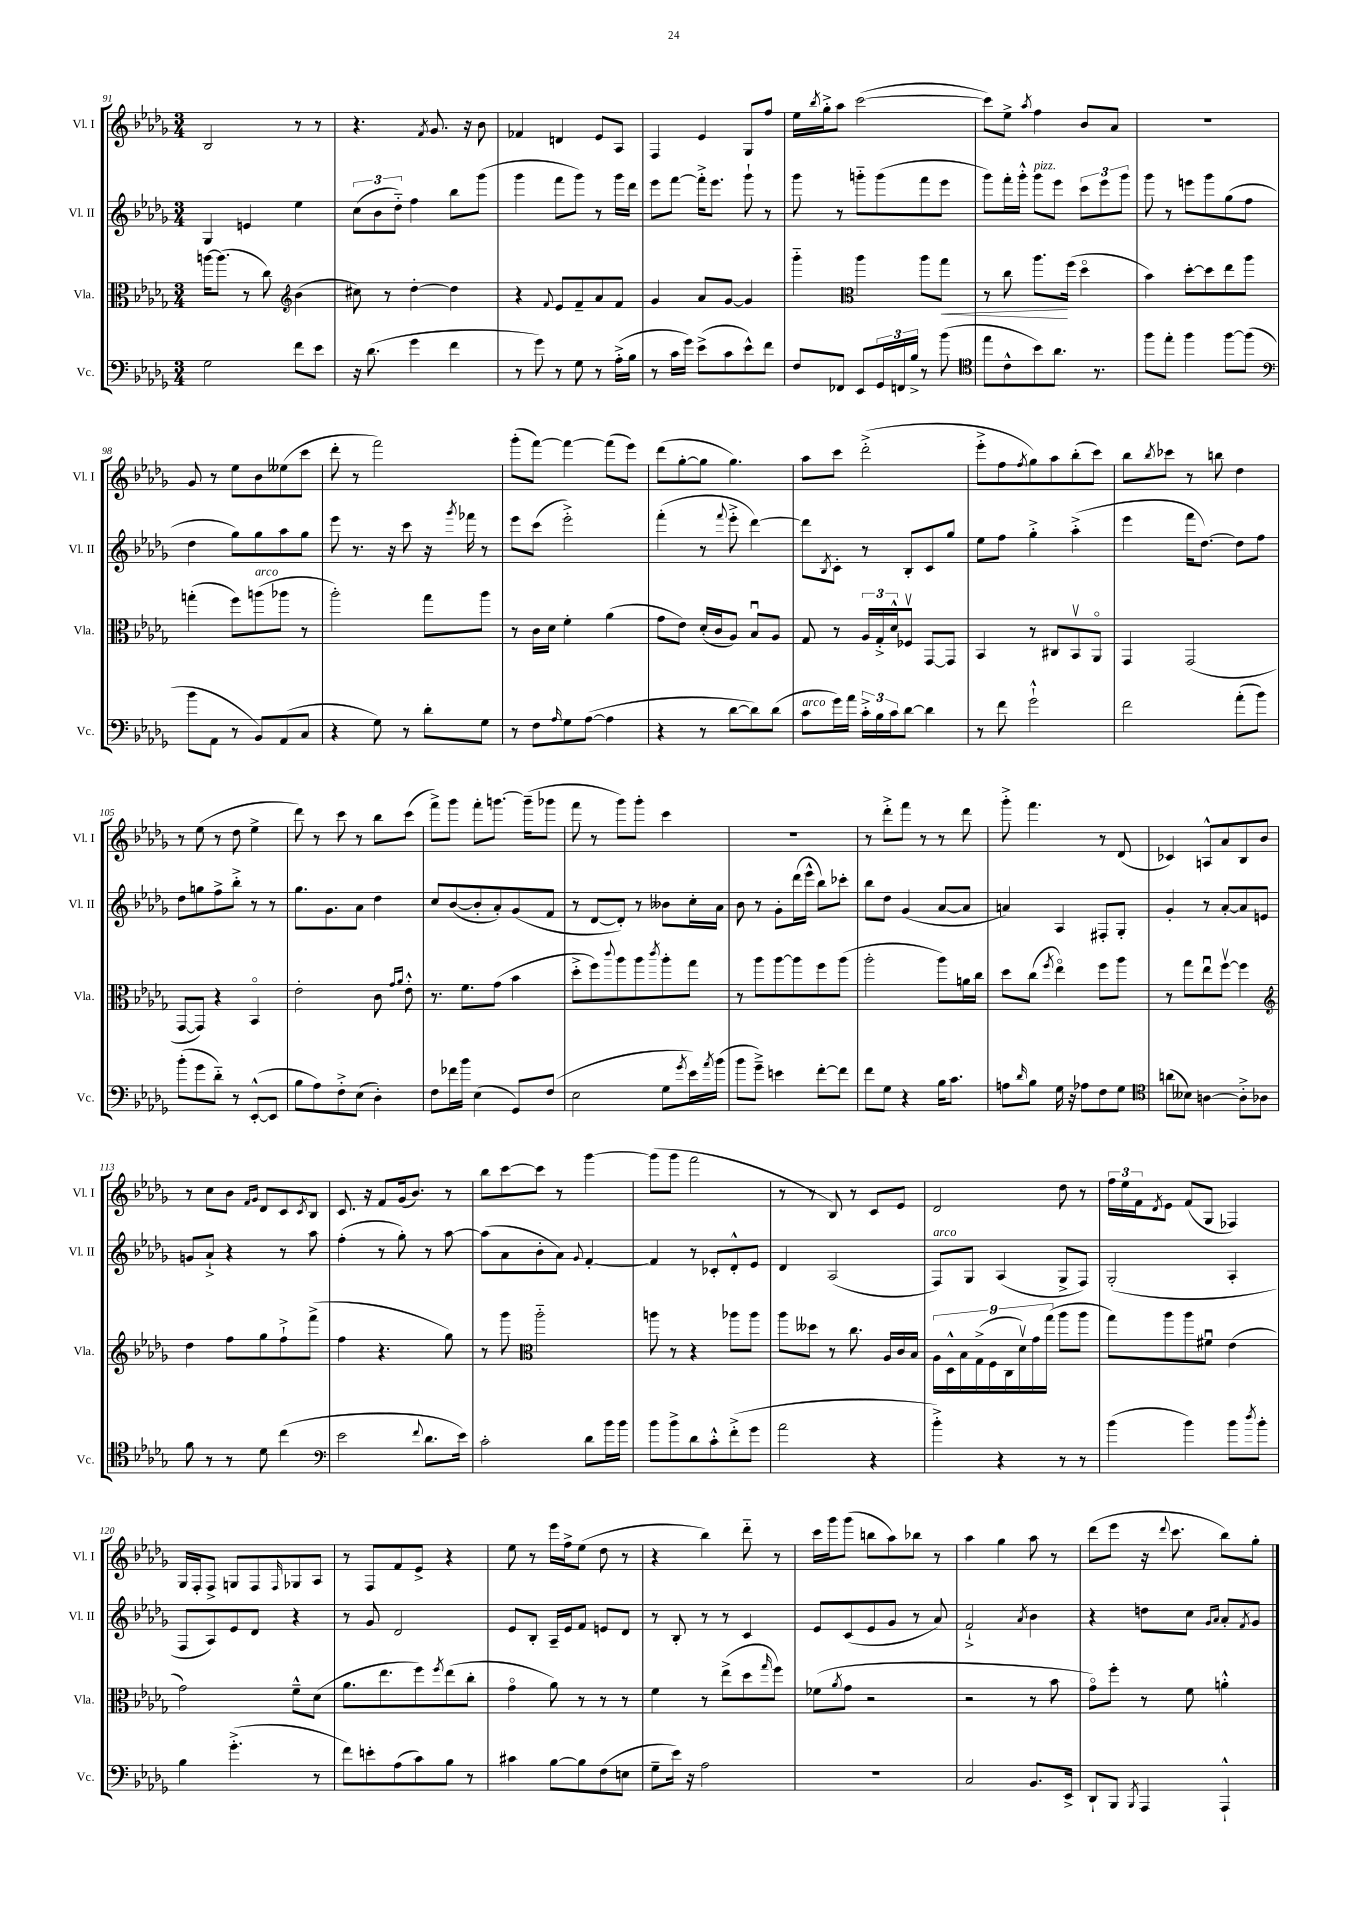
<<
\new StaffGroup <<
\new Staff = "s0" \with { instrumentName = "Vl. I" shortInstrumentName = "Vl. I" } {
    \clef treble \key des \major \numericTimeSignature \time 3/4
    bes2 r8 r8 |
    r4. \acciaccatura { f'8 } ges'8. r16 bes'8 |
    fes'4 d'4 ees'8 aes8 |
    f4 ees'4 ges8 f''8 |
    ees''16 \acciaccatura { bes''8 } ges''16-.-> aes''8 c'''2~( |
    c'''8) ees''8-> \acciaccatura { aes''8 } f''4 bes'8 aes'8 |
    R2. |
    ges'8 r8 ees''8 bes'8 eeses''8( c'''8 |
    des'''8-. r8 f'''2) |
    ges'''8-.( f'''8~) f'''4~ f'''8( ees'''8) |
    des'''8( ges''8~-. ges''8 ges''4.) |
    aes''8 c'''8 des'''2-.->( |
    ees'''8-.-> f''8 \acciaccatura { f''8 } ges''8) aes''8 bes''8-.( c'''8) |
    bes''8 \acciaccatura { bes''8 } ces'''8 r8 b''8 des''4 |
    r8 ees''8( r8 des''8 ees''4-> |
    des'''8) r8 c'''8 r8 bes''8 c'''8( |
    f'''8->) ges'''8 f'''8-. g'''8.~ g'''16--( ges'''8 |
    f'''8 r8 ges'''8) ges'''8-. c'''4 |
    R2. |
    r8 des'''8-.-> f'''8 r8 r8 des'''8 |
    ges'''8-.-> f'''4. r8 des'8( |
    ces'4) a8-^ aes'8 bes8 bes'8 |
    r8 c''8 bes'8 \grace { f'16 ges'16 } des'8 c'8 \acciaccatura { c'8 } bes8 |
    c'8. r16 f'8 ges'16( bes'8.) r8 |
    bes''8 c'''8~ c'''8 r8 ges'''4~ |
    ges'''8( ges'''8 f'''2 |
    r8 r8 bes8) r8 c'8 ees'8 |
    des'2 des''8 r8 |
    \tuplet 3/2 { f''16 ees''16 f'16 } \acciaccatura { des'8 } ees'8 f'8( ges8 fes4) |
    ges16 f16-. f8-> g8 f8 \grace { f16 } ges8 aes8 |
    r8 f8 f'8 ees'8-> r4 |
    ees''8 r8 ees'''16 f''16-> ees''8( des''8 r8 |
    r4 bes''4) des'''8-_ r8 |
    c'''16 ges'''16 ges'''8( b''8 aes''8) bes''8 r8 |
    aes''4 ges''4 aes''8 r8 |
    des'''8( ees'''8 r16 \appoggiatura { des'''8 } c'''8. bes''8) ges''8-. \bar "|." |
}
\new Staff = "s1" \with { instrumentName = "Vl. II" shortInstrumentName = "Vl. II" } {
    \clef treble \key des \major \numericTimeSignature \time 3/4
    ges4 e'4 ees''4 |
    \tuplet 3/2 { c''8( bes'8 des''8-_) } f''4 bes''8 ges'''8( |
    ges'''4 f'''8 ges'''8) r8 ges'''16 des'''16 |
    ees'''8 f'''8~ f'''16-.-> ees'''8. ges'''8-! r8 |
    ges'''8 r8 g'''8-_ g'''8( f'''8 ees'''8 |
    ges'''8) f'''16-. ges'''16-.-^ ges'''8^\markup { \italic "pizz." } ees'''8 \tuplet 3/2 { c'''8 ees'''8 ges'''8 } |
    ges'''8 r8 e'''8 ges'''8 ges''8( f''8 |
    des''4 ges''8) ges''8 aes''8 ges''8 |
    ees'''8 r8. r16 c'''8 r16 \acciaccatura { ges'''8 } fes'''16 r8 |
    ees'''8 c'''8( ees'''2-.->) |
    f'''4-.( r8 \appoggiatura { f'''8 } ees'''8-.-> des'''4~) |
    des'''8 \acciaccatura { bes8 } c'8-. r8 bes8-. c'8 ges''8 |
    ees''8 f''8 ges''4-.-> aes''4-.->( |
    ees'''4 f'''16 des''8.~) des''8 f''8 |
    des''8 g''8 f''8-> bes''8-.-> r8 r8 |
    ges''8. ges'8. aes'8 des''4 |
    c''8 bes'8~( bes'8-. aes'8-.) ges'8( f'8 |
    r8 des'8~ des'8-.) r8 beses'8 c''16-. aes'16 |
    bes'8 r8 ges'8-. des'''16( ees'''16-^ bes''8) ces'''8-. |
    bes''8 des''8 ges'4( aes'8~ aes'8 |
    a'4) aes4 fis8-. ges8-. |
    ges'4-. r8 aes'8~-. aes'8 e'8 |
    g'8 aes'8-!-> r4 r8 aes''8 |
    f''4-.( r8 ges''8-.) r8 aes''8~ |
    aes''8( aes'8 bes'8-. aes'8) \appoggiatura { ges'8 } f'4~-. |
    f'4 r8 ces'8-. des'8-.-^ ees'8 |
    des'4 aes2( |
    f8^\markup { \italic "arco" }) ges8 aes4( ges8-> f8) |
    ges2-.( aes4-. |
    f8 aes8) ees'8 des'8 r4 |
    r8 ges'8 des'2 |
    ees'8 bes8-. aes16-- ees'16 f'8 e'8 des'8 |
    r8 bes8-. r8 r8 c'4 |
    ees'8 c'8( ees'8 ges'8 r8 aes'8) |
    f'2-!-> \acciaccatura { aes'8 } bes'4 |
    r4 d''8 c''8 \grace { ges'16 aes'16 } aes'8-. \acciaccatura { f'8 } ges'8 \bar "|." |
}
\new Staff = "s2" \with { instrumentName = "Vla." shortInstrumentName = "Vla." } {
    \clef alto \key des \major \numericTimeSignature \time 3/4
    a''16~ a''8.( r8 c''8) \clef treble bes'4( |
    cis''8) r8 des''4~-. des''4 |
    r4 \appoggiatura { f'8 } ees'8 f'8-- aes'8 f'8 |
    ges'4 aes'8 ges'8~ ges'4 |
    ges'''4-_ \clef alto aes''4 aes''8 ges''8\< |
    r8 c''8 aes''8.\! f''16( des''4\flageolet |
    bes'4) des''8~-. des''8 ees''8 aes''8 |
    g''4-.( f''8) a''8^\markup { \italic "arco" }( aes''8 r8 |
    aes''2-.) ges''8 aes''8 |
    r8 c'16 des'16 f'4-. aes'4( |
    ges'8 ees'8) des'16-.( c'16 aes8) bes8\downbow aes8 |
    ges8 r8 \tuplet 3/2 { aes16 ges16-.-> des'16-^ } fes8\upbow ges,8~ ges,8 |
    bes,4 r8 cis8 bes,8\upbow aes,8\flageolet |
    ges,4 ges,2( |
    ges,8~ ges,8) r4 bes,4\flageolet |
    ees'2-. c'8 \grace { ges'16 aes'16 } ees'8-.-^ |
    r8. f'8. ges'8( bes'4 |
    des''8-.-> f''8) \appoggiatura { c'''8 } aes''8 aes''8 \acciaccatura { c'''8 } aes''8-. ges''8 |
    r8 aes''8 aes''8~ aes''8 f''8 aes''8( |
    aes''2-. aes''8) a'16 c''16 |
    des''8 c''8( \acciaccatura { f''8 } ees''4\flageolet) f''8 aes''8 |
    r8 ges''8 ees''8\downbow f''8~\upbow f''4 |
    \clef treble des''4 f''8 ges''8 f''8-!-> f'''8->( |
    f''4 r4. ges''8) |
    r8 ges'''8 \clef alto aes''2-_ |
    a''8 r8 r4 aes''8 aes''8 |
    aes''8 deses''8 r8 c''8. aes16 c'16 bes16 |
    \tuplet 9/8 { aes16 des16-^ bes16 ges16->( f16 c16 des'16\upbow) ges'16 ges''16( } aes''8 aes''8 |
    ges''8) aes''8 aes''8 fis'8\downbow ees'4( |
    ges'2) f'8---^ des'8( |
    aes'8. ees''8. f''8) \acciaccatura { f''8 } ees''8( c''8-. |
    ges'4\flageolet aes'8) r8 r8 r8 |
    f'4 r8 ees''8->( des''8 \grace { ges''16 } f''8) |
    fes'8( \acciaccatura { aes'8 } ges'8 r2 |
    r2 r8 bes'8 |
    ges'8\flageolet) f''8-. r8 f'8 a'4-.-^ \bar "|." |
}
\new Staff = "s3" \with { instrumentName = "Vc." shortInstrumentName = "Vc." } {
    \clef bass \key des \major \numericTimeSignature \time 3/4
    ges2 f'8 ees'8 |
    r16 des'8.( ges'4 f'4 |
    r8 ges'8) r8 ges8 r8 aes16-.->( bes16 |
    r8 c'16 ges'16) ees'8->( c'8 ees'8-^) f'8 |
    f8 fes,8 ees,8 \tuplet 3/2 { ges,16 f,16 bes16-> } r8 bes'8( |
    \clef tenor ees''8 c'8-^ bes'8) aes'8. r8. |
    f''8 ees''8-. f''4 f''8~ f''8( |
    \clef bass bes'8 aes,8 r8 bes,8) aes,8( c8 |
    r4 ges8) r8 des'8-. ges8 |
    r8 f8 \grace { aes16 } ges8 aes8~( aes4 |
    r4 r8 des'8~ des'8) des'8( |
    c'8^\markup { \italic "arco" } ges'16) aes'16 \tuplet 3/2 { c'16-.-> bes16 c'16 } des'8~ des'4 |
    r8 f'8 ges'2-!-^ |
    f'2 aes'8-.( bes'8) |
    bes'8-.( ges'8 des'8-_) r8 ees,8~-.-^( ees,8 |
    bes8 aes8) f8-.-> ees8( des4-.) |
    f8 fes'16 bes'16 ees4( ges,8) f8( |
    ees2 ges8 \acciaccatura { ges'8 } ees'16) \acciaccatura { aes'8 } bes'16( |
    bes'8 ges'8--->) e'4 f'8~-. f'8 |
    f'8 ges8 r4 bes16 c'8. |
    a8 \grace { des'16 } bes8 ges16 r16 aes8 f8 ges8 |
    \clef tenor a'8( beses8) a4~ a8-.-> aes8 |
    f'8 r8 r8 des'8 c''4( |
    \clef bass ees'2 \appoggiatura { f'8 } des'8. ees'16) |
    c'2-. des'8 bes'16 bes'16 |
    bes'8 bes'8-> des'8 c'8-.-^ f'8-.->( ges'8 |
    aes'2 r4 |
    bes'4-.->) r4 r8 r8 |
    bes'4( bes'4) bes'8 \acciaccatura { des''8 } bes'8-. |
    bes4 ges'4.-.->( r8 |
    f'8) e'8-. aes8( c'8) bes8 r8 |
    cis'4 bes8~ bes8 f8( e8 |
    ges8-- ees'16) r16 aes2 |
    R2. |
    c2 bes,8. ees,16-> |
    des,8-! bes,,8 \acciaccatura { bes,,8 } aes,,4 aes,,4-!-^ \bar "|." |
}
>>
>>
\layout { \context { \Score currentBarNumber = #91 } }
